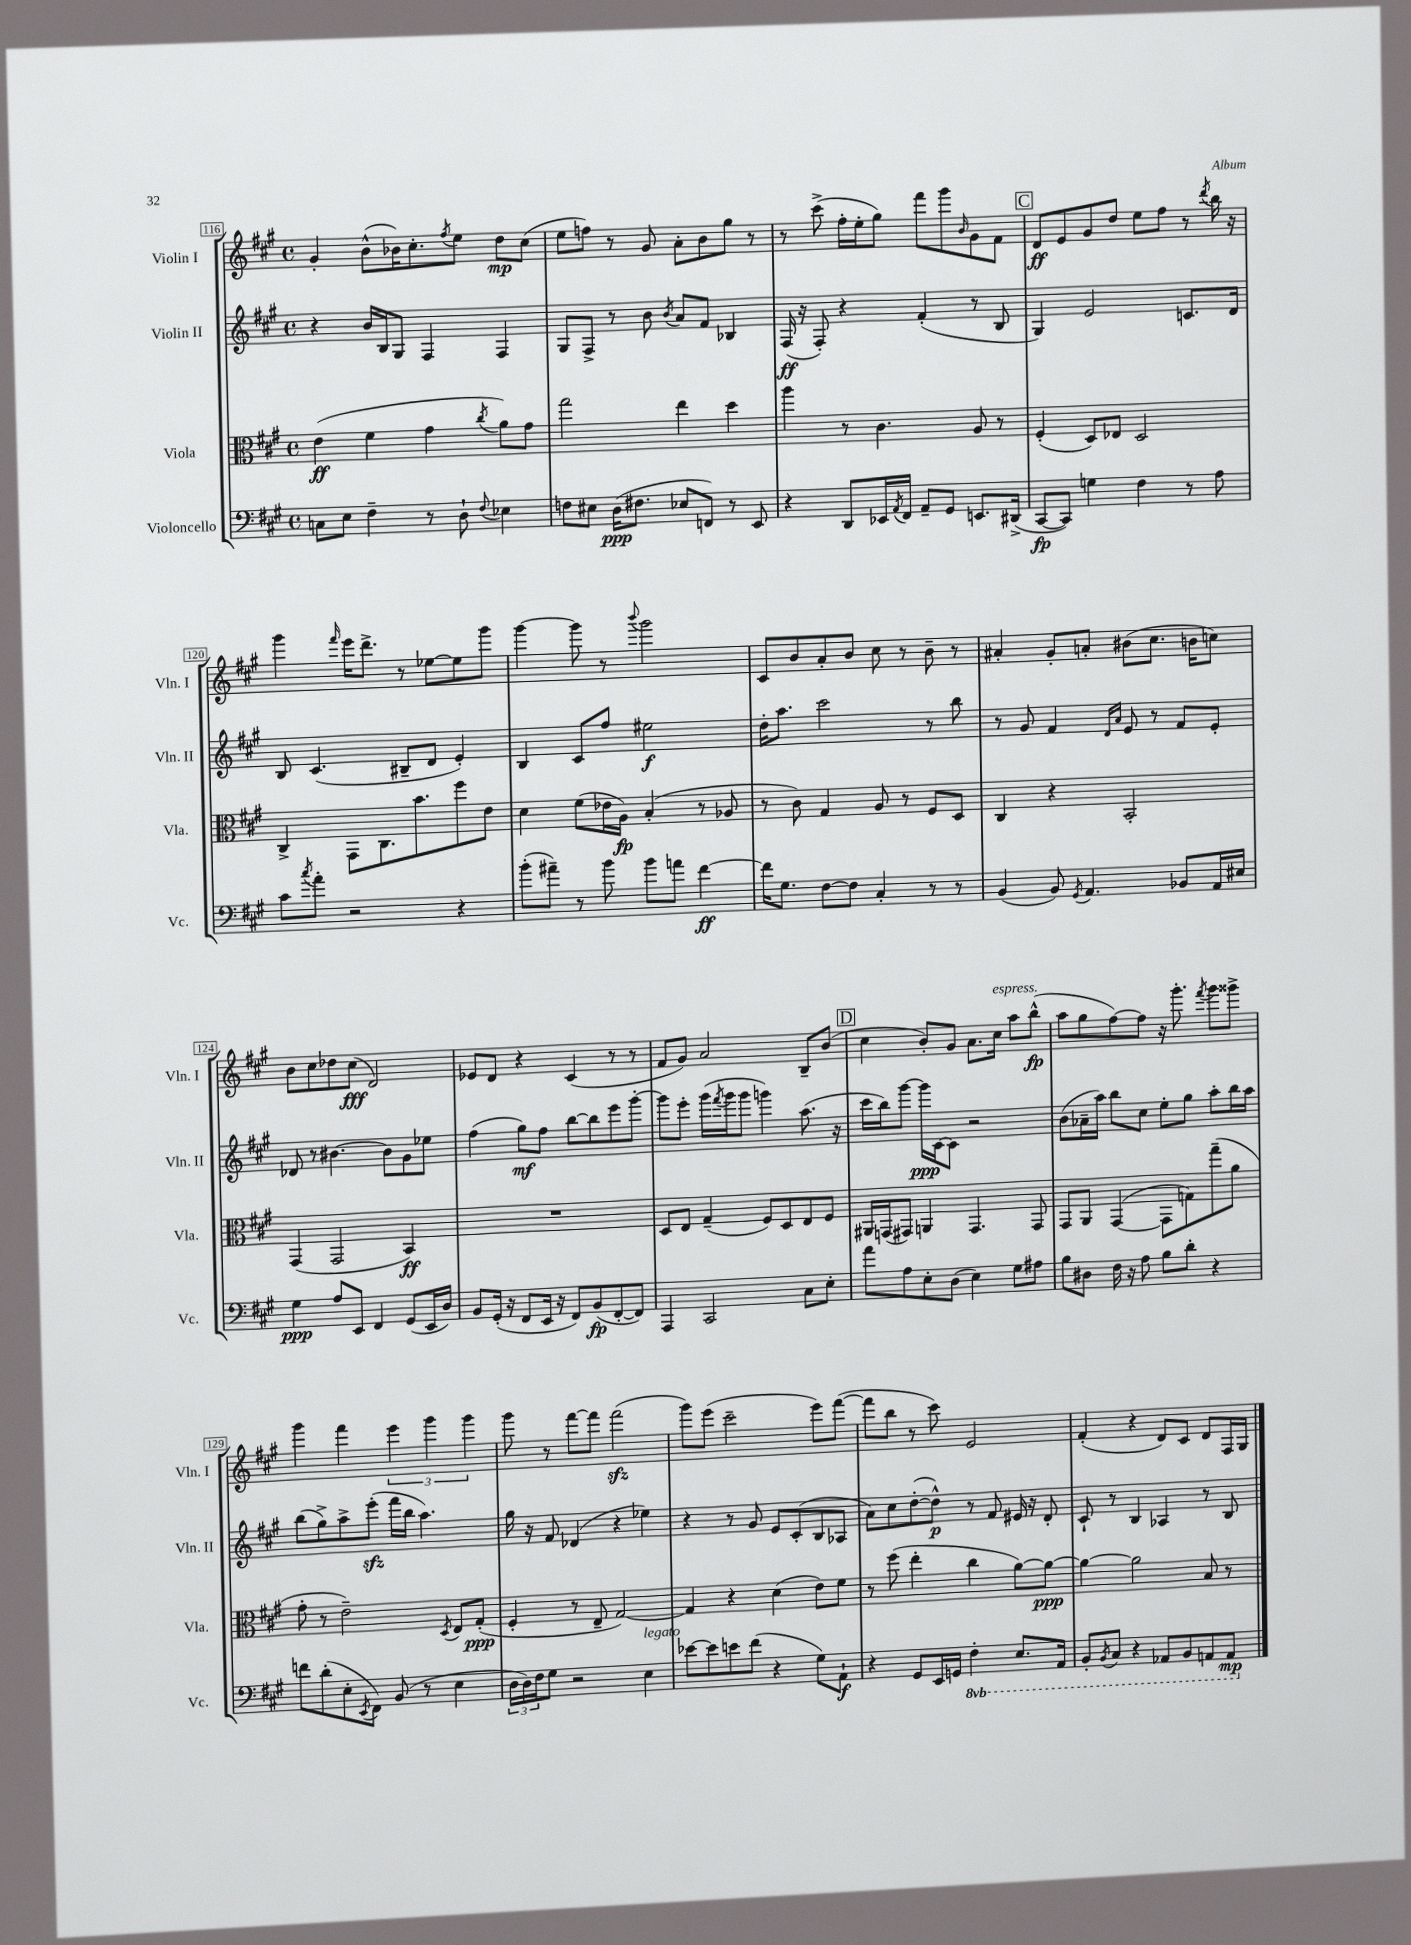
<<
\new StaffGroup <<
\new Staff = "s0" \with { instrumentName = "Violin I" shortInstrumentName = "Vln. I" } {
    \clef treble \key a \major \defaultTimeSignature \time 4/4
    gis'4-. b'8-^( bes'16) cis''8.-. \acciaccatura { fis''8 } e''8 d''8\mp cis''8( |
    e''8 f''8) r8 gis'8 a'8-. b'8 gis''8 r8 |
    r8 cis'''8->( fis''16-. e''16-. gis''8) fis'''8 gis'''8 \grace { b'16 } gis'8 fis'8 |
    \mark \markup { \box "C" } d'8\ff e'8 gis'8 d''8 e''8 fis''8 r8 \acciaccatura { d'''8 } b''16 r16 |
    gis'''4 \grace { fis'''16 } e'''16 d'''8.-> r8 ees''8~ ees''8 gis'''8 |
    gis'''4~ gis'''8 r8 \appoggiatura { b'''8 } gis'''2 |
    cis'8 b'8 a'8-. b'8 cis''8 r8 b'8-- r8 |
    ais'4-. gis'8-. a'8-. bis'8( cis''8. b'16 c''8) |
    b'8 cis''8 des''8 cis''8\fff( d'2) |
    ees'8 d'8 r4 cis'4( r8 r8 |
    fis'8 gis'8) a'2 b8-- b'8( |
    \mark \markup { \box "D" } cis''4 b'8-.) gis'8 a'8. cis''16^\markup { \italic "espress." } a''8 b''8-^\fp( |
    a''8 gis''8 fis''8~) fis''8 r16 gis'''8.-. \acciaccatura { fis'''8 } gis'''8 gisis'''8-> |
    gis'''4 fis'''4 \tuplet 3/2 { e'''4 gis'''4 gis'''4 } |
    gis'''8 r8 fis'''8~ fis'''8 fis'''2\sfz( |
    gis'''8) e'''8( cis'''2-- e'''8) fis'''8~( |
    fis'''8 b''8 r8 cis'''8) e'2 |
    fis'4-.( r4 d'8) cis'8 d'8 fis16 gis16 \bar "|." |
}
\new Staff = "s1" \with { instrumentName = "Violin II" shortInstrumentName = "Vln. II" } {
    \clef treble \key a \major \defaultTimeSignature \time 4/4
    r4 b'16 b16 gis8 fis4 fis4 |
    gis8 fis8-> r8 b'8 \acciaccatura { b'8 } a'8 fis'8 bes4 |
    fis16\ff( r16 fis8-.) r4 fis'4-.( r8 b8 |
    \mark \markup { \box "C" } gis4) e'2 c'8. d'16 |
    b8 cis'4.( bis8-- d'8 e'4-.) |
    b4 cis'8 fis''8 eis''2\f |
    d''16-. a''8. cis'''2 r8 b''8 |
    r8 gis'8 fis'4 \grace { d'16 a'16 } e'8 r8 fis'8 e'8-. |
    des'8 r8 bis'4.~ bis'8 gis'8 ees''8 |
    fis''4( gis''8\mf) fis''8 b''8~ b''8 e'''8 gis'''8~-. |
    gis'''8 e'''8-. gis'''16( \acciaccatura { fis'''8 } gis'''16 gis'''8 g'''4) a''8.( r16 |
    \mark \markup { \box "D" } cis'''16 b''16) gis'''8~ gis'''16\ppp cis'16~ cis'8 r2 |
    b'8( aes'16-- a''16) b''8 cis''8 e''8-. gis''8 a''8-. b''16 a''16 |
    b''8( gis''8->) a''8-> e'''8-.\sfz( fis'''16 b''16 a''4.) |
    gis''16 r16 fis'8 des'4( r4 ees''4) |
    r4 r8 gis'8 e'8 cis'8-.( b8 aes8 |
    a'8) cis''8 d''8~-.( d''8-^\p) r8 fis'8 eis'16 r16 d'8-. |
    cis'8-! r8 b4 aes4 r8 b8 \bar "|." |
}
\new Staff = "s2" \with { instrumentName = "Viola" shortInstrumentName = "Vla." } {
    \clef alto \key a \major \defaultTimeSignature \time 4/4
    e'4\ff( fis'4 gis'4 \acciaccatura { cis''8 } a'8) gis'8 |
    gis''2 e''4 d''4 |
    a''4 r8 cis'4. a8 r8 |
    \mark \markup { \box "C" } fis4-.( d8) ees8 d2 |
    cis4-> gis,8 cis8. b'8. fis''8 e'8 |
    d'4 fis'8( ees'16 a16\fp) b4-.( r8 aes8 |
    r8 cis'8) gis4 a8 r8 fis8 d8 |
    cis4 r4 b,2-. |
    gis,4( gis,2 b,4\ff) |
    R1 |
    d8 e8 gis4--( fis8) d8 e8 fis8 |
    \mark \markup { \box "D" } ais,16 g,16( gis,8) a,4 gis,4. gis,8 |
    gis,8 a,8 gis,4~( gis,8 g8) gis''8--( a'8 |
    gis'8-. r8 e'2--) \acciaccatura { d8 } e8 gis8-.\ppp( |
    fis4-. r8 e8-- gis2~) |
    gis4 r4 d'4( e'8) fis'8 |
    r8 fis''8( e''4-. cis''4 a'8~) a'8~\ppp |
    a'4~ a'2 b8 r8 \bar "|." |
}
\new Staff = "s3" \with { instrumentName = "Violoncello" shortInstrumentName = "Vc." } {
    \clef bass \key a \major \defaultTimeSignature \time 4/4 \set Staff.ottavationMarkups = #ottavation-simple-ordinals
    c8 e8 fis4-- r8 d8-! \appoggiatura { fis8 } ees4 |
    f8 eis8 d16\ppp( fis8. ees8 f,8) r8 e,8 |
    r4 d,8 ees,16 \acciaccatura { a,8 } fis,16 a,8-- gis,8 e,8. dis,16->( |
    \mark \markup { \box "C" } cis,8~\fp cis,8) g4 fis4 r8 a8 |
    cis'8 \acciaccatura { cis''8 } a'8-. r2 r4 |
    b'8-.( ais'8--) r8 b'8 b'8 a'8 fis'4~\ff |
    fis'16 gis8. fis8~ fis8 cis4-. r8 r8 |
    b,4( b,8) \acciaccatura { gis,8 } a,4. bes,8 a,16 eis16 |
    gis4\ppp a8 e,8 fis,4 gis,8( e,16 d16) |
    b,8 gis,16-.( r16 fis,8 e,16 r16 fis,8) b,8\fp( fis,8~-. fis,8) |
    a,,4 cis,2 cis8 e8-. |
    \mark \markup { \box "D" } a'8 a8 e8-. d8( e4) gis8 ais8 |
    b8 dis8 fis16 r16 a8 b8 d'8-. r4 |
    f'8 d'8-.( e8-. \acciaccatura { e,8 } fis,8) b,8( r8 e4 |
    \tuplet 3/2 { d16 d16) fis16 } gis8 r2 e4^\markup { \italic "legato" } |
    ees'8~ ees'8 e'8 fis'8( r4 gis8) a,8-!\f |
    r4 gis,8 e,16 g,16 \ottava #-1 fis,4-. e,8. a,,16 |
    b,,8-. \acciaccatura { b,,8 } cis,8 r4 aes,,8 b,,8 a,,8 a,,8\mp \ottava #0 \bar "|." |
}
>>
>>
\layout { \context { \Score currentBarNumber = #116 \override BarNumber.stencil = #(make-stencil-boxer 0.1 0.3 ly:text-interface::print) } }
